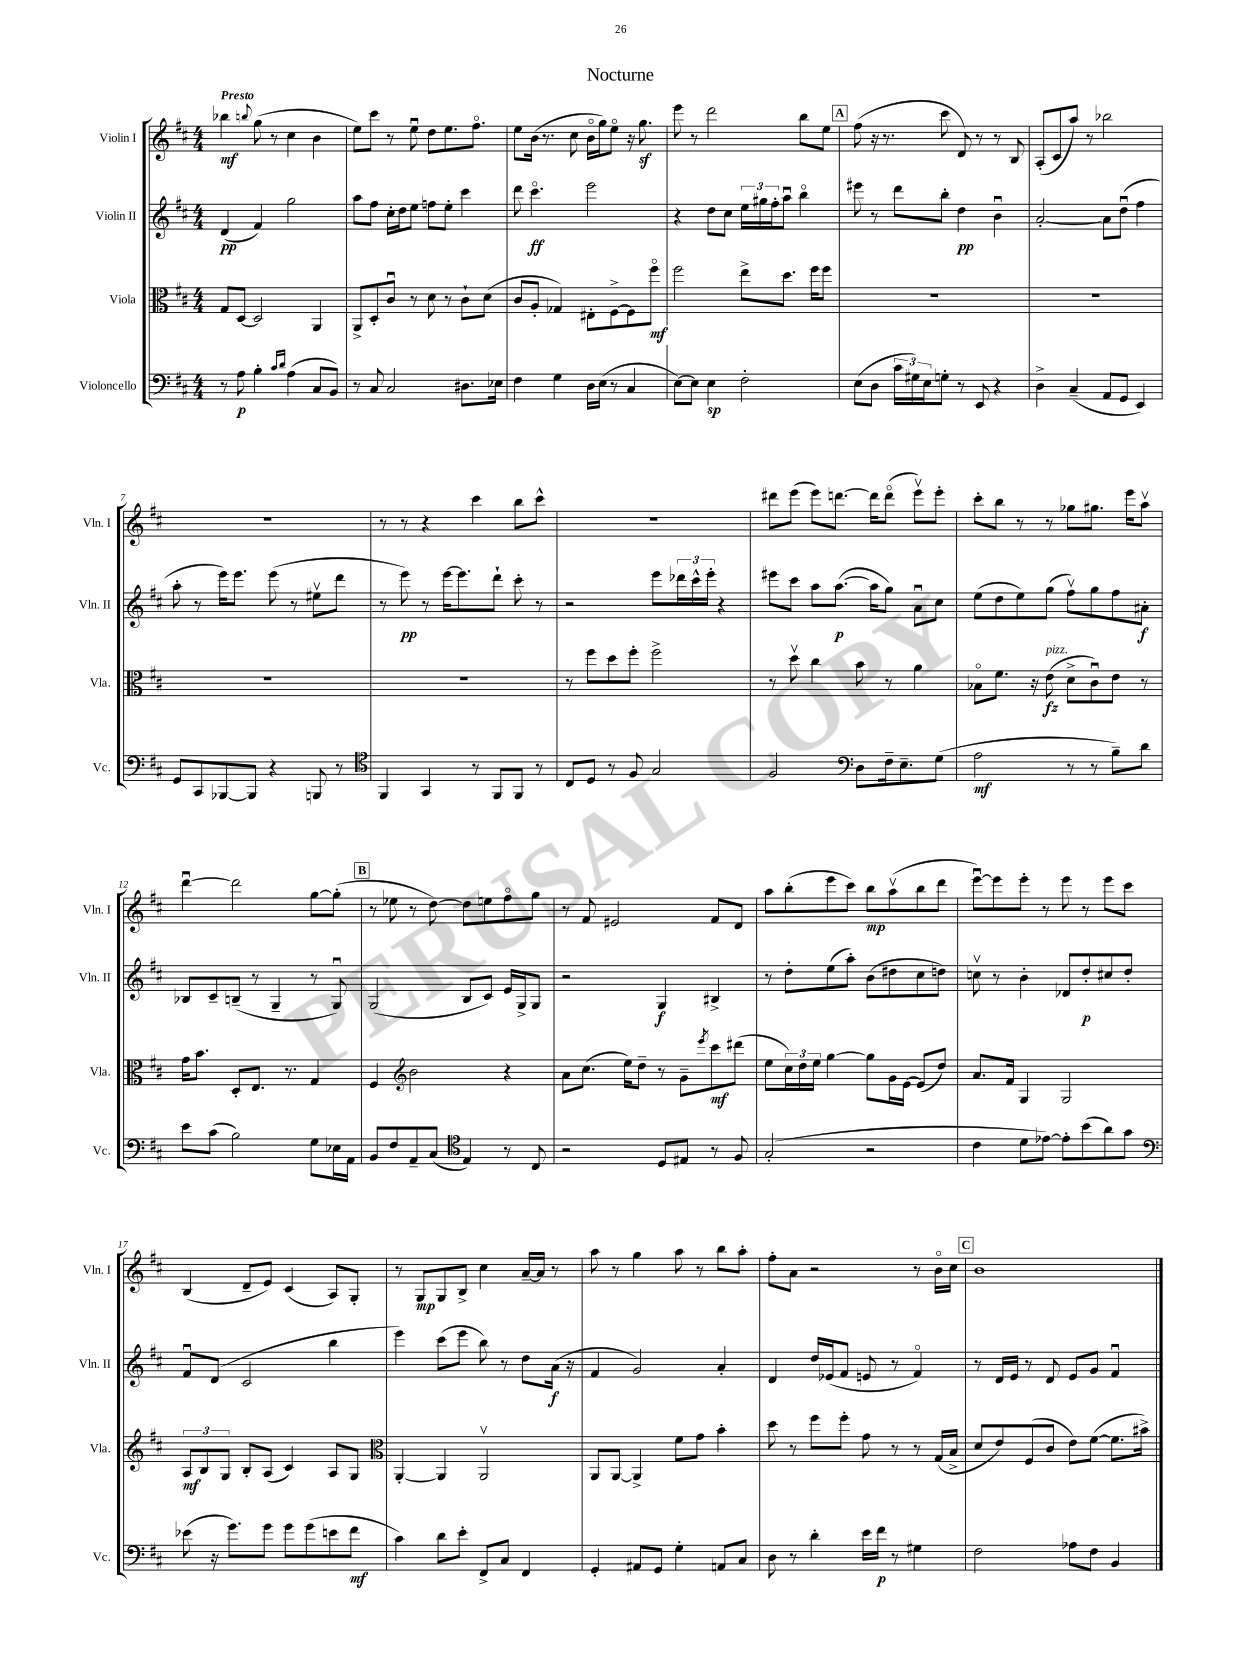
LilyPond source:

\header { title = "Nocturne" }
<<
\new StaffGroup <<
\new Staff = "s0" \with { instrumentName = "Violin I" shortInstrumentName = "Vln. I" } {
    \clef treble \key d \major \numericTimeSignature \time 4/4 \tempo "Presto"
    bes''4\mf \appoggiatura { b''8 } g''8( r8 cis''4 b'4 |
    e''8) cis'''8 r8 e''8\downbow d''8 e''8. fis''8.\flageolet |
    e''8 b'16( r8. cis''8 b'16\flageolet g''16) e''8\flageolet r16 g''8.\sf |
    e'''8 r8 d'''2 b''8 e''8 |
    \mark \markup { \box "A" } fis''8( r16 r8. cis'''8 d'8) r8 r8 b8 |
    a8-.( cis'8 a''8) r8 bes''2 |
    R1 |
    r8 r8 r4 cis'''4 b''8 cis'''8-^ |
    R1 |
    dis'''8 e'''8( e'''8) d'''8.~ d'''16 d'''8\flageolet( e'''8\upbow) e'''8-. |
    cis'''8-. b''8 r8 r8 ges''8 gis''8. e'''16 a''8\upbow |
    d'''4~\downbow d'''2 g''8~ g''8-.( |
    \mark \markup { \box "B" } r8 ees''8 r8 d''8~) d''8 e''8 fis''8\flageolet g''8 |
    r8 fis'8 eis'2 fis'8 d'8 |
    a''8 b''8-.( e'''8 cis'''8) b''8\mp a''8\upbow( b''8 d'''8 |
    e'''8~\downbow) e'''8 e'''8-. r8 e'''8 r8 e'''8 cis'''8 |
    b4( d'8-- e'8) cis'4( a8) g8-. |
    r8 g8\mp g8 b8-> cis''4 a'16~-- a'16 r8 |
    a''8 r8 g''4 a''8 r8 b''8 a''8-. |
    fis''8-. a'8 r2 r8 b'16\flageolet cis''16 |
    \mark \markup { \box "C" } b'1 \bar "|." |
}
\new Staff = "s1" \with { instrumentName = "Violin II" shortInstrumentName = "Vln. II" } {
    \clef treble \key d \major \numericTimeSignature \time 4/4
    d'4\pp( fis'4) g''2 |
    a''8 fis''8 cis''16-. d''16 e''8 f''8 e''8-. cis'''4 |
    d'''8 cis'''4.\flageolet\ff e'''2 |
    r4 d''8 cis''8 \tuplet 3/2 { e''16 gis''16 fis''16-. } a''8\downbow b''4\flageolet |
    \mark \markup { \box "A" } eis'''8 r8 d'''8 b''8-. d''4\pp b'4\downbow |
    a'2~-. a'8 d''8\downbow( fis''4 |
    a''8-. r8 e'''16) e'''8. e'''8( r8 eis''8\upbow d'''8 |
    r8 e'''8\pp) r8 e'''16~ e'''8. d'''8-! cis'''8-. r8 |
    r2 e'''8 \tuplet 3/2 { des'''16 cis'''16-^ e'''16-. } r4 |
    eis'''8 cis'''8 a''8 a''8.~\p( a''16 g''8) a'8\downbow cis''8 |
    e''8( d''8 e''8) g''8( fis''8\upbow) g''8 fis''8 ais'8-.\f |
    bes8 cis'8-- b8--( r8 g4-- r8 g8\downbow) |
    \mark \markup { \box "B" } g2( b8 cis'8) e'16 g16-> g8 |
    r2 g4\f bis4-> |
    r8 d''8-. e''8( a''8-.) b'8( dis''8 cis''8 d''8) |
    c''8\upbow r8 b'4-. des'8 d''8-.\p cis''8 d''8-. |
    fis'8\downbow d'8( cis'2 b''4 |
    e'''4) cis'''8( e'''8 b''8) r8 d''8 a'16\f( r16 |
    fis'4 g'2) a'4-. |
    d'4 d''16 ees'16( fis'8 e'8 r8 fis'4\flageolet) |
    \mark \markup { \box "C" } r8 d'16 e'16 r8 d'8 e'8 g'8 fis'4\downbow \bar "|." |
}
\new Staff = "s2" \with { instrumentName = "Viola" shortInstrumentName = "Vla." } {
    \clef alto \key d \major \numericTimeSignature \time 4/4
    g8 d8~ d2 a,4 |
    a,8-> d8-. cis'8\downbow r8 d'8 r8 cis'8-! d'8( |
    cis'8 a8-. ges4) eis8-. fis8~-> fis8 fis''8\flageolet\mf |
    fis''2 e''8-> d''8. fis''16 fis''8 |
    \mark \markup { \box "A" } R1 |
    R1 |
    R1 |
    R1 |
    r8 fis''8 d''8 fis''8-. fis''2-> |
    r8 d''8\upbow cis''4 b'8 r8 a'4 |
    bes8\flageolet fis'8. r16 e'8\fz^\markup { \italic "pizz." }( d'8-> cis'8\downbow) e'8 r8 |
    g'16 b'8. d8-. e8. r8. g4 |
    \mark \markup { \box "B" } fis4 \clef treble b'2 r4 |
    a'8 cis''8.( e''16) d''8-- r8 g'8-- \acciaccatura { e'''8 } cis'''8\mf dis'''8( |
    e''8 \tuplet 3/2 { cis''16) d''16 e''16 } g''4~ g''8 g'16 e'16~ e'8( d''8) |
    a'8. fis'16 g4 g2 |
    \tuplet 3/2 { a8\mf b8 g8 } b8-. a8( cis'4) a8 g8 |
    \clef alto a,4~-. a,4 a,2\upbow |
    a,8 a,8~ a,4-> fis'8 g'8 b'4-. |
    d''8 r8 fis''8 fis''8-. g'8 r8 r8 g16( b16-> |
    \mark \markup { \box "C" } d'8 e'8) fis8( cis'8 e'8) fis'8~( fis'8. bis'16->) \bar "|." |
}
\new Staff = "s3" \with { instrumentName = "Violoncello" shortInstrumentName = "Vc." } {
    \clef bass \key d \major \numericTimeSignature \time 4/4
    r8 a8\p b4-. \grace { cis'16 d'16 } a4( cis8 b,8) |
    r8 cis8 cis2 dis8. ees16 |
    fis4 g4 d16 e16( r8 cis4 |
    e8~) e8 e4\sp fis2-. |
    \mark \markup { \box "A" } e8( d8 \tuplet 3/2 { cis'16 gis16) e16 } g8-. r8 e,8 r4 |
    d4-> cis4--( a,8 g,8 e,4) |
    g,8 cis,8 bes,,8~ bes,,8 r4 b,,8 r8 |
    \clef tenor fis,4 g,4 r8 fis,8 fis,8 r8 |
    cis8 d8 r8 fis8 g2 |
    fis2 \clef bass d8 fis16-- e8.-- g8( |
    a2\mf r8 r8 b8--) d'8 |
    e'8 cis'8( b2) g8 ees16 a,16 |
    \mark \markup { \box "B" } b,8 fis8 a,8-- cis8( \clef tenor e4) r8 cis8 |
    r2 d8 eis8 r8 fis8 |
    g2-.( r2 |
    cis'4 d'8 ees'8~) ees'8-. b'8( a'8) g'8 |
    \clef bass ees'8( r16 g'8.) g'8 g'8 g'8( e'8 fis'8\mf |
    cis'4) d'8 e'8-. fis,8-> cis8 fis,4 |
    g,4-. ais,8 g,8 g4-. a,8 cis8 |
    d8 r8 d'4-. e'16 fis'16\p r8 gis4 |
    \mark \markup { \box "C" } fis2 aes8 fis8 b,4 \bar "|." |
}
>>
>>
